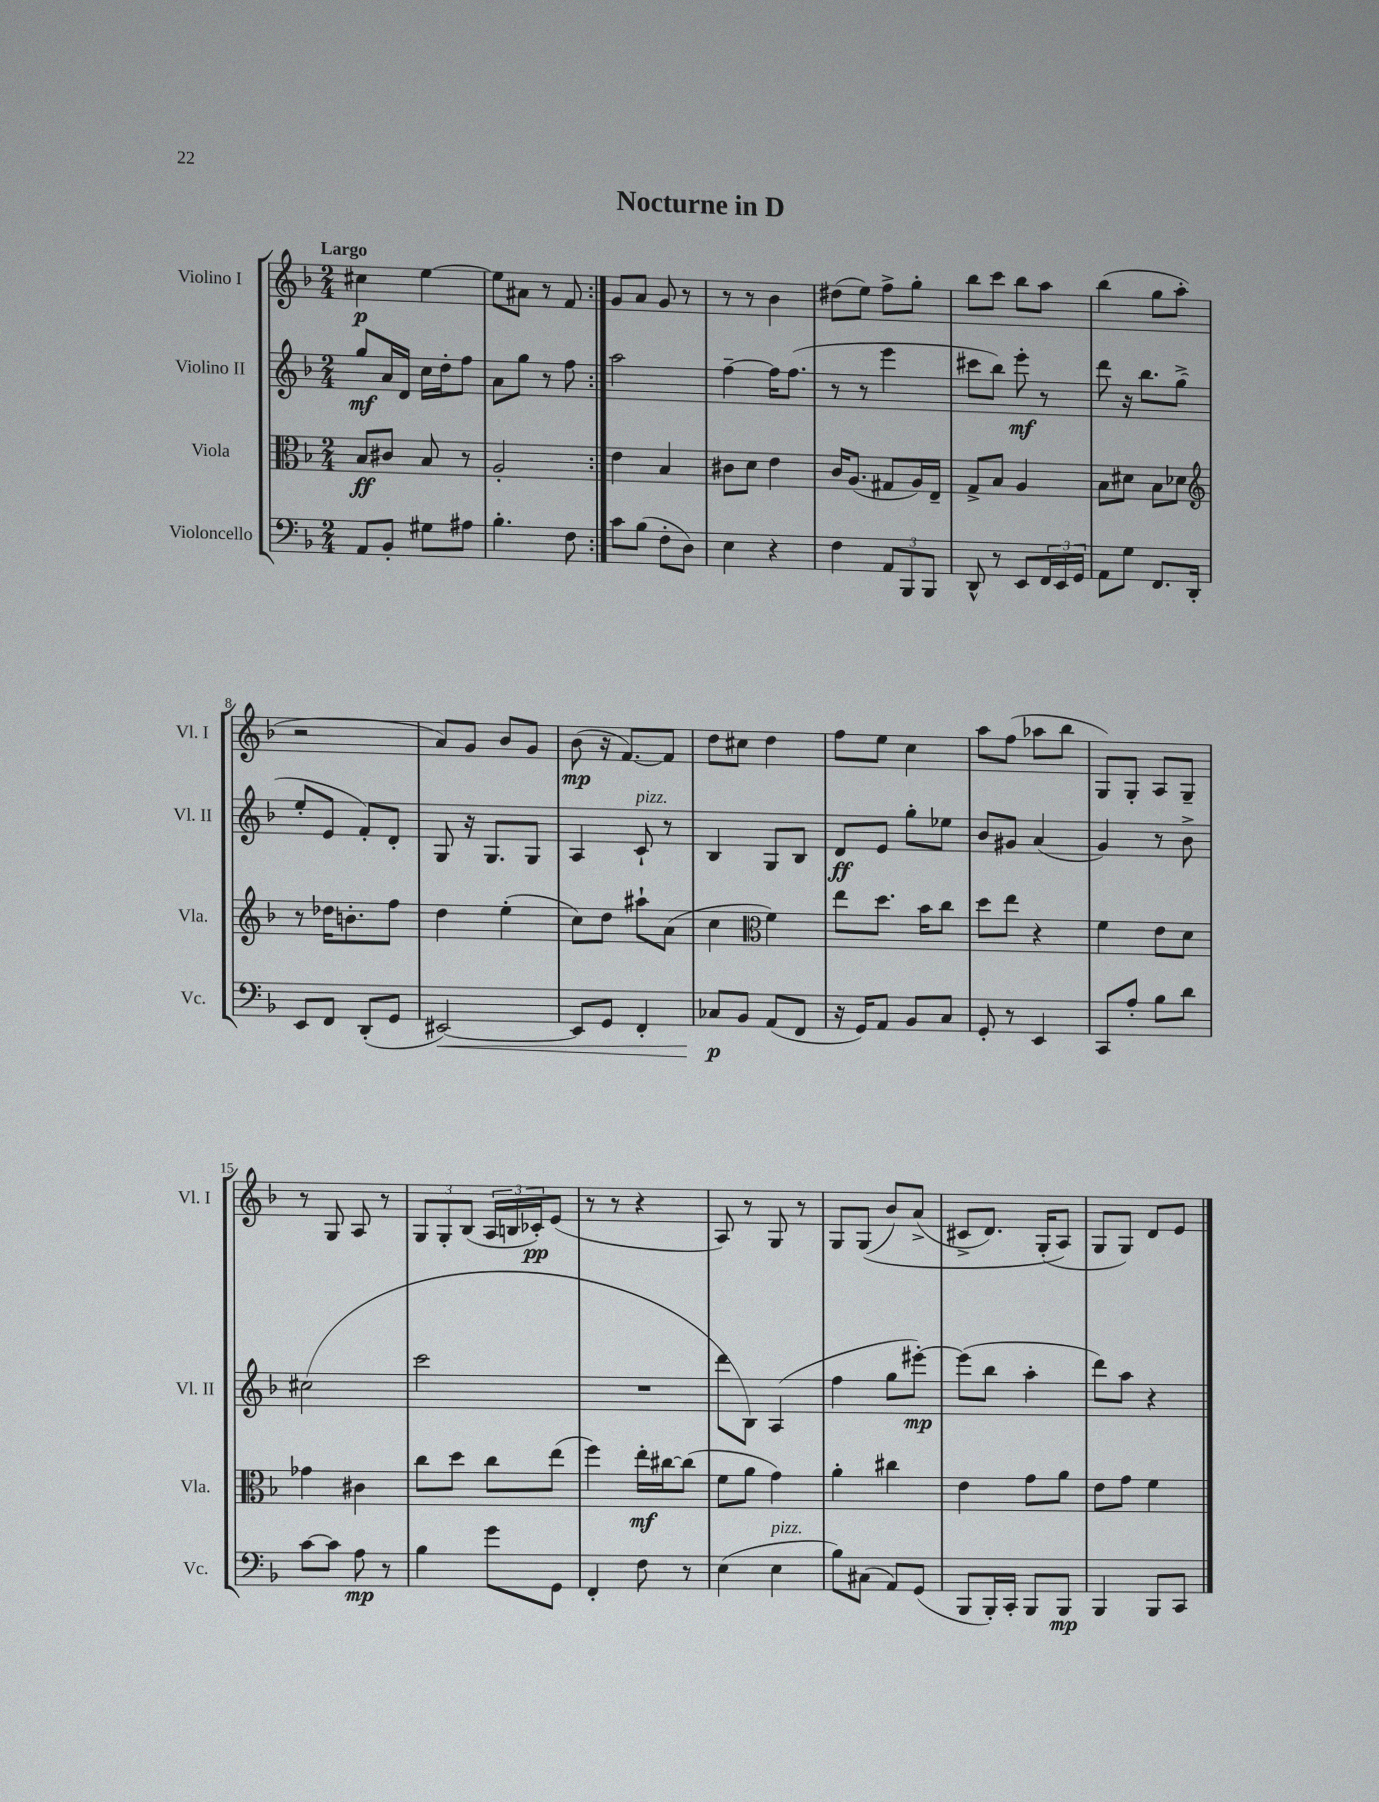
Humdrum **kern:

**kern	**kern	**kern	**kern
*staff4	*staff3	*staff2	*staff1
*clefF4	*clefC3	*clefG2	*clefG2
*k[b-]	*k[b-]	*k[b-]	*k[b-]
*M2/4	*M2/4	*M2/4	*M2/4
8AA	8B-	8gg	4cc#
8BB-'	8c#	16a	.
.	.	16d	.
8G#	8B-	16cc	[4ee
.	.	16dd'	.
8A#	8r	8ff	.
=	=	=	=
4.B-'	2A'	8a	8ee]
.	.	8gg	8a#
.	.	8r	8r
8F	.	8ff	8f
=:|!	=:|!	=:|!	=:|!
8c	4e	2aa	8g
(8B-	.	.	8a
8F'	4B-	.	8g
8D)	.	.	8r
=	=	=	=
4E	8c#	[4ff~	8r
.	8d	.	8r
4r	4e	16ff]	4b-
.	.	(8.ff	.
=	=	=	=
4F	16c	8r	(8dd#
.	(8.A	.	.
.	.	8r	8ee)
12AA	8G#	4eee	8ff^
12BBB-	.	.	.
.	16A)	.	8gg'
12BBB-	.	.	.
.	16E~	.	.
=	=	=	=
8DD^^	8G^	8ccc#	8bb-
8r	8B-	8bb-)	8ccc
8EE	4A	8eee'	8bb-
24FF	.	8r	8aa
24EE	.	.	.
24GG	.	.	.
=	=	=	=
8AA	8B-	8ddd	(4bb-
8G	8d#	16r	.
.	.	8.bb-	.
8.FF	8B-	.	8gg
.	8d-	(8gg^	8aa'
16DD'	.	.	.
=	=	=	=
*	*clefG2	*	*
8EE	8r	8ee'	2r
8FF	16dd-	8e	.
.	8.b'	.	.
(8DD'	.	8f')	.
8GG	8ff	8d'	.
=	=	=	=
[2EE#)	4dd	8G	8a)
.	.	16r	8g
.	.	8.G	.
.	(4ee'	.	8b-
.	.	8G	8g
=	=	=	=
8EE#]	8cc)	4A	(8b-
8GG	8dd	.	16r
.	.	.	[8.f)
4FF'	8aa#`	8c`	.
.	(8a	8r	8f]
=	=	=	=
8C-	4cc	4B-	8dd
8BB-	.	.	8cc#
*	*clefC3	*	*
(8AA	4f)	8G	4dd
8FF	.	8B-	.
=	=	=	=
16r	8ee	8d	8ff
16GG)	.	.	.
8AA	8.dd	8e	8ee
8BB-	.	8gg'	4cc
.	16b-	.	.
8C	8cc	8ee-	.
=	=	=	=
8GG'	8dd	8b-	8aa
8r	8ee	8g#	(8ff
4EE	4r	(4a	8aa-
.	.	.	8bb-
=	=	=	=
8CC	4f	4g)	8G)
8A'	.	.	8G'
8B-	8e	8r	8A
8d	8d	8b-^	8G~
=	=	=	=
[8c	4g-	(2cc#	8r
8c]	.	.	8G
8A	4c#	.	8A
8r	.	.	8r
=	=	=	=
4B-	8cc	2ccc	12G
.	.	.	12G'
.	8dd	.	.
.	.	.	(12B-
8g	8cc	.	24A
.	.	.	24B
.	.	.	24c-')
8GG	(8ee	.	(8e
=	=	=	=
4FF'	4ff)	2r	8r
.	.	.	8r
8F	16ee'	.	4r
.	[16cc#	.	.
8r	(8cc#]	.	.
=	=	=	=
(4E	8f	8ddd	8A)
.	8a	8B-)	8r
4E	4g)	(4A	8G
.	.	.	8r
=	=	=	=
8B-)	4a'	4ff	8G
(8C#	.	.	&((8G
8AA)	4cc#	8gg	8b-)
(8GG	.	[8eee#')	(8a^
=	=	=	=
8BBB-	4e	(8eee#]	8c#^
16BBB-')	.	8bb-	8.d)
16CC'	.	.	.
8BBB-	8g	4aa'	.
.	.	.	(16G'
8BBB-	8a	.	8A&)
=	=	=	=
4BBB-	8e	8ddd)	8G
.	8g	8aa	8G)
8BBB-	4f	4r	8d
8CC	.	.	8e
==	==	==	==
*-	*-	*-	*-
